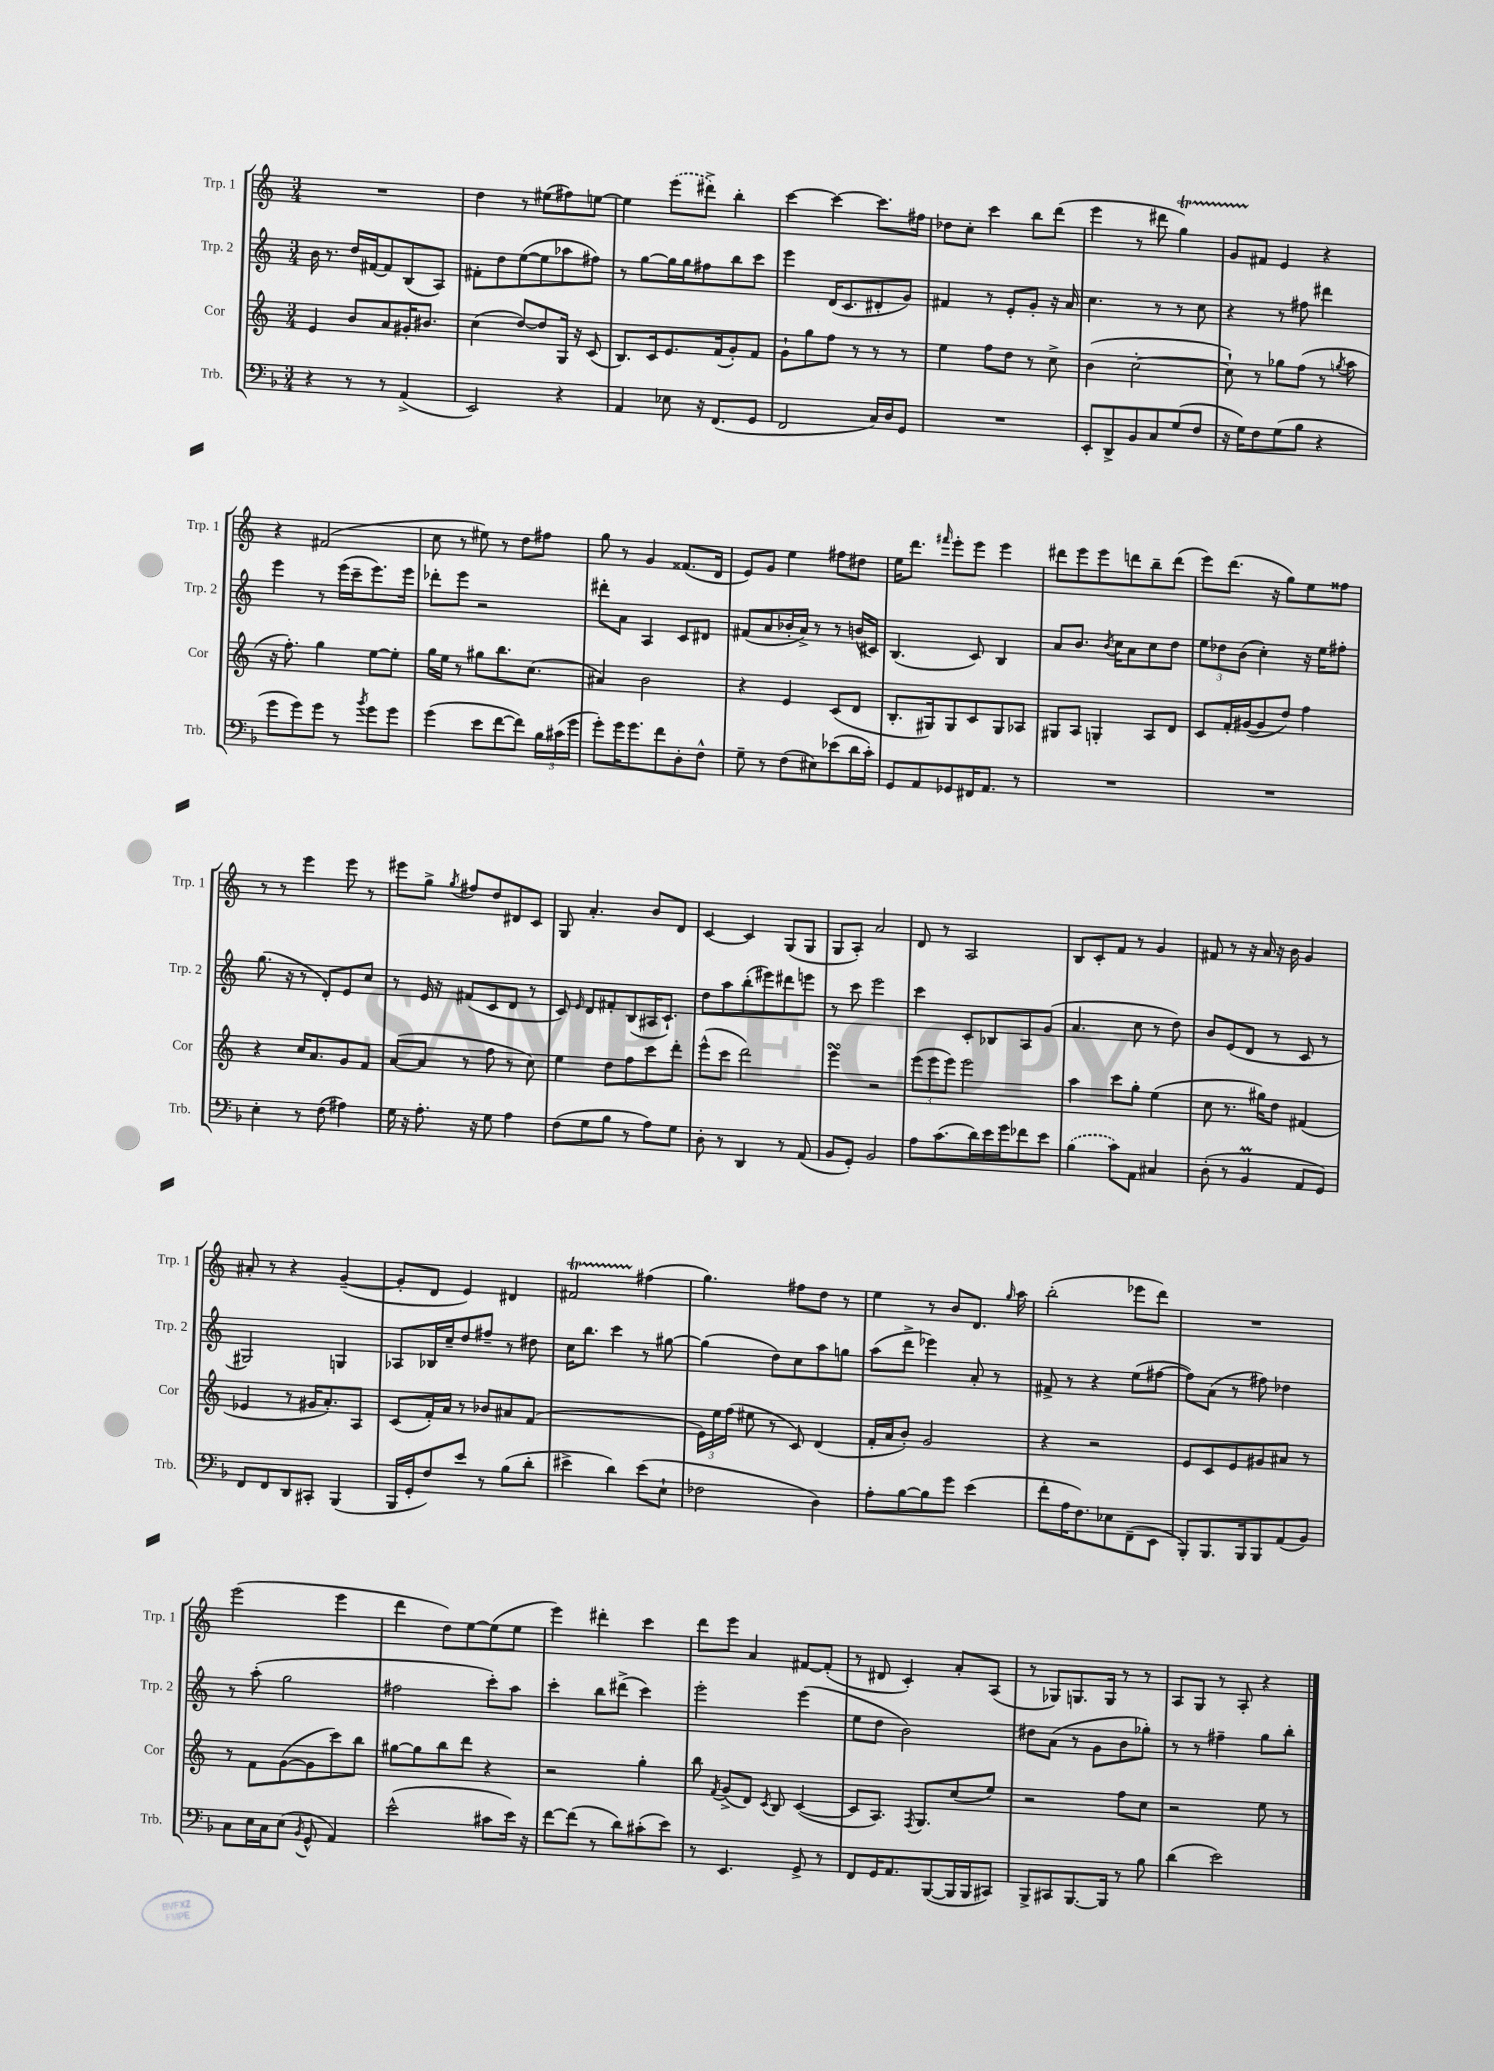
<<
\new StaffGroup <<
\new Staff = "s0" \with { instrumentName = "Trp. 1" shortInstrumentName = "Trp. 1" } {
    \clef treble \key c \major \numericTimeSignature \time 3/4
    \autoBeamOff R2. |
    d''4 r8 eis''8[( fis''8) e''8]~ |
    e''4 \once \slurDashed e'''8[( dis'''8]->) b''4-. |
    c'''4~ c'''4~ c'''8.[ fis''16] |
    des''8[ c''8]-. c'''4 b''8[ d'''8]( |
    e'''4 r8 dis'''8 g''4\startTrillSpan) |
    g'8[ fis'8]\stopTrillSpan e'4 r4 |
    r4 fis'2( |
    c''8 r8 eis''8) r8 d''8[ fis''8] |
    g''8 r8 g'4 fisis'8.[( d'16] |
    e'8[) g'8] e''4 fis''8[ dis''8] |
    e''16[ d'''8.] \grace { fis'''16 } e'''8[-. e'''8] e'''4 |
    dis'''8[ e'''8 e'''8 d'''8 b''8-- d'''8]( |
    e'''8[) d'''8.]( r16 g''8[) e''8 fisis''8] |
    r8 r8 e'''4 e'''8 r8 |
    eis'''8[ g''8]-> \acciaccatura { g''8 } fis''8[ d''8 dis'8 c'8] |
    g8 a'4.-. b'8[ d'8] |
    c'4~ c'4 g8[( g8] |
    g8[ a8]-.) a'2 |
    d'8 r8 a2 |
    b8[ c'8-. f'8] r8 g'4 |
    fis'8 r8 r16 a'16 r16 b'16 g'4 |
    ais'8-. r8 r4 g'4~--( |
    g'8[-. d'8] e'4) dis'4 |
    fis'2\startTrillSpan fis''4\stopTrillSpan( |
    g''4.) fis''8[ d''8] r8 |
    e''4 r8 b'8[ d'8.] \grace { g''16 } a''16 |
    b''2-.( ees'''8[ d'''8]) |
    R2. |
    e'''2( e'''4 |
    d'''4 d''8[) e''8~ e''8( e''8] |
    e'''4) dis'''4-. c'''4 |
    d'''8[ e'''8] a'4 fis'8[~ fis'8]-.( |
    r8 dis'8 c'4-.) a'8[-. a8]( |
    r8 ges8[) g8. g16] r8 r8 |
    a8[ g8] r8 a8-. r4 \bar "|." |
}
\new Staff = "s1" \with { instrumentName = "Trp. 2" shortInstrumentName = "Trp. 2" } {
    \clef treble \key c \major \numericTimeSignature \time 3/4
    \autoBeamOff b'16 r8. d''16[ fis'16~ fis'8 b8( a8]) |
    fis'8[-. d''8 e''8~( e''8 aes''8 fis''8]) |
    r8 g''8[~ g''16 g''16 fis''8 b''8 c'''8] |
    e'''4 d'16[( c'8. dis'8-. g'8]) |
    fis'4 r8 e'8[-. g'8]-. r16 a'16 |
    c''4. r8 r8 c''8 |
    r4 r8 fis''8 dis'''4 |
    e'''4 r8 e'''16[( c'''16-- e'''8.) e'''16] |
    des'''8[-. e'''8] r2 |
    dis'''8[-. a'8] a4 c'8[ dis'8] |
    fis'8[( a'8 bes'16-. a'16]->) r8 r8 b'16[( cis'16]) |
    b4.( c'8) b4 |
    a'8[ b'8.] \acciaccatura { b'8 } c''16[ a'8 c''8 d''8] |
    \tuplet 3/2 { e''8[ des''8 b'8]( } c''4-.) r16 e''16[ fis''8]-. |
    g''8.( r16 r8 d'8[-.) e'8 c''8] |
    r8 e'16 r16 fis'8[( c'8 d'8] r8 |
    c'8) \grace { e'16 } d'8[ fis'8-. b8( ais16 c'8.]-!) |
    d''8[ a''8 b''8-.( eis'''8) dis'''8 e'''8] |
    r8 c'''8 e'''2 |
    c'''4 c'8[-. bes8 a8 g'8]( |
    a'4. c''8 r8 d''8) |
    b'8[ e'8( d'8] r8 c'8 r8 |
    gis2) g4 |
    aes8[ bes16 c''16-- d''8 fis''8]-- r8 dis''8 |
    c''16[ b''8.] c'''4 r8 gis''8~ |
    gis''4( d''8[) c''8 a''8 g''8] |
    a''8[( d'''8]-> ees'''4) a'8-. r8 |
    fis'8-> r8 r4 e''8[( fis''8]~ |
    fis''8[) a'8]( r8 fis''8) des''4 |
    r8 a''8-.( g''2 |
    fis''2 c'''8[-.) a''8] |
    c'''4-. b''8[ dis'''8]->( c'''4) |
    e'''2-. e'''4( |
    e''8[ d''8] b'2) |
    dis''8[ a'8]( r8 g'8[ b'8 ges''8]-.) |
    r8 r8 fis''4-- g''8[ b''8]-. \bar "|." |
}
\new Staff = "s2" \with { instrumentName = "Cor" shortInstrumentName = "Cor" } {
    \clef treble \key c \major \numericTimeSignature \time 3/4
    \autoBeamOff e'4 b'8[ a'8 gis'16-. bis'8.] |
    c''4( d''8[~) d''8 g16] r16 c'8( |
    b8.[) c'16 e'8. f'16( g'8-.) f'8] |
    g'8[-! g''8 f''8] r8 r8 r8 |
    e''4 f''8[ d''8] r8 c''8-> |
    b'4( c''2~-. |
    c''8-!) r8 ges''8[ f''8]( r8 \acciaccatura { g''8 } a''8 |
    r16 f''8.-.) g''4 e''8[~ e''8]-. |
    g''16[ e''16] r8 gis''8[ b''8. c''8.]( |
    ais'4) b'2 |
    r4 e'4 c'8[( d'8] |
    b8.[-. gis16) gis8 c'8 gis8 aes8] |
    gis8[ a8] g4-. a8[ d'8] |
    c'8[ f'16-. gis'16~( gis'8 d''8]) f''4 |
    r4 c''16[ a'8. g'8 f'8] |
    a'8[~( a'8] r8 f''8 r8 c''8) |
    e''4 d''8[ f''8 c'''8 d'''8]-. |
    e'''8[-^( c'''8] d'''2) |
    e'''4\turn r2 |
    \tuplet 3/2 { e'''8[( e'''8 e'''8]) } e'''2 |
    a''4 c'''8[ g''8]-. e''4( |
    c''8 r8. gis''16[) d''8] fis'4( |
    ees'4 r8 gis'16[ a'8.-.) a8] |
    c'8[( f'16-.) a'16] r8 bes'8[ ais'8 f'8]( |
    R2. |
    \tuplet 3/2 { e'16[) e''16 f''16]( } eis''8 r8 c'8) d'4( |
    f'16[-. a'16 b'8]-.) g'2 |
    r4 r2 |
    e'8[ c'8 e'8 gis'8 ais'8] r8 |
    r8 f'8[ g'8~( g'8 c'''8) b''8] |
    gis''8[~ gis''8 b''8 d'''8] r4 |
    r2 g''4-. |
    b''8 \acciaccatura { f'8 } g'8[->( d'8]) \acciaccatura { c'8 } b8 c'4~( |
    c'8[ a8.]) \acciaccatura { f8 } g8.[ c''8( e''8]) |
    r2 f''8[ c''8] |
    r2 e''8 r8 \bar "|." |
}
\new Staff = "s3" \with { instrumentName = "Trb." shortInstrumentName = "Trb." } {
    \clef bass \key f \major \numericTimeSignature \time 3/4
    \autoBeamOff r4 r8 r8 a,4->( |
    e,2) r4 |
    a,4 ees8 r16 f,8.[( g,8] |
    f,2 c16[) d16 g,8] |
    R2. |
    e,8[-. d,8-> bes,8 c8 g8( f8] |
    r16 g16[) f8 g8( bes8] r4 |
    g'8[ g'8) g'8] r8 \acciaccatura { bes'8 } g'8[ g'8] |
    g'4( e'8[ f'8~ f'8]) \tuplet 3/2 { bes16[ cis'16( g'16] } |
    g'8[-.) g'16 g'8. f'8 d8-. f8]-^ |
    g8-- r8 f8[( eis8) ees'8( d'16 c'16]-.) |
    g,8[ a,8 ges,8 fis,16 a,8.] r8 |
    R2. |
    R2. |
    e4-. r8 f8( ais4) |
    g16 r16 a8.-. r16 g8 a4 |
    f8[( g8 bes8] r8 a8[) g8] |
    d8-. r8 d,4 r8 a,8( |
    bes,8[ g,8]-.) bes,2 |
    a8[ c'8.( d'16) e'16 g'16 fes'8 e'8] |
    \once \slurDashed bes4( c'8[) a,8] cis4 |
    d8-.( r8 bes,4\prall a,8[ g,8]) |
    f,8[ f,8 d,8 cis,8]-. bes,,4( |
    bes,,16[ g,16-. f8) e'8] r8 bes8[( d'8]-. |
    eis'4-> d'4) eis'8[( e8]-! |
    fes2 d4) |
    a8[-. bes8~ bes8 g'8] e'4( |
    f'8[-. a16 f8.) ees8 f,8--( e,8] |
    bes,,8[-.) bes,,8. bes,,16 bes,,8 a,8( bes,8]) |
    c8[ e16 c16 e8]( \acciaccatura { bes,8 } g,8-^ a,4) |
    e'2-^( cis'8[ e'16]) r16 |
    f'8[~ f'8]( r8 d'8[) cis'8-.( e'8]) |
    r8 e,4. g,8-> r8 |
    f,8[ g,16 a,8. bes,,8~( bes,,16 bes,,16 cis,8]) |
    bes,,8[-> cis,8 bes,,8.~ bes,,16] r8 bes8 |
    d'4( e'2) \bar "|." |
}
>>
>>
\layout { \context { \Score \remove "Bar_number_engraver" } }
